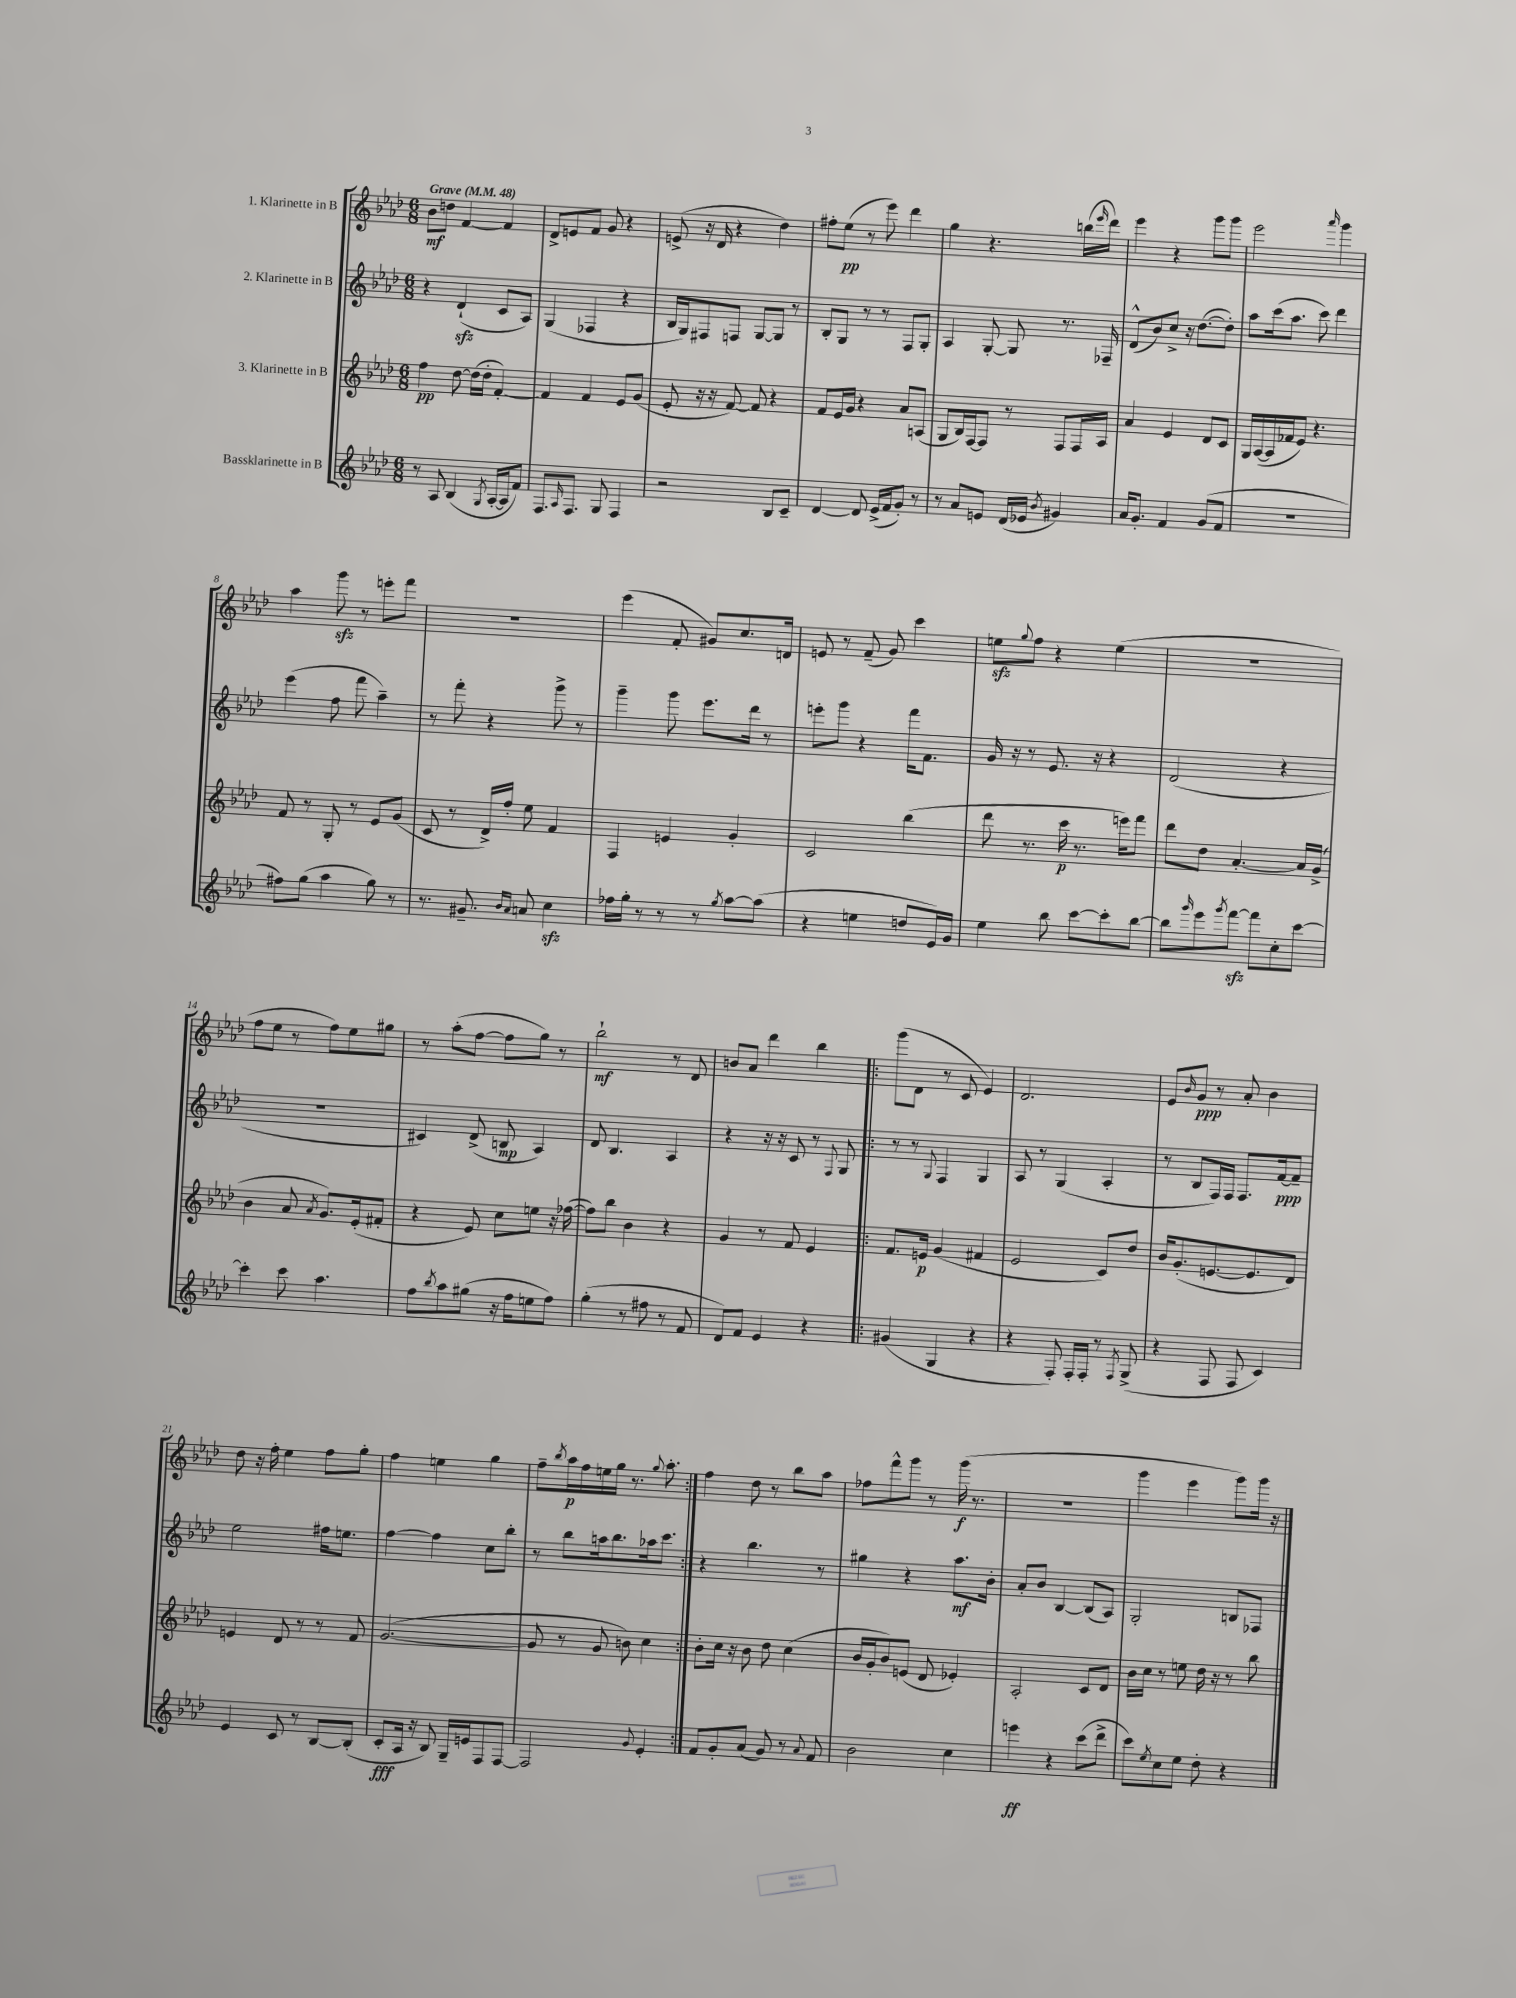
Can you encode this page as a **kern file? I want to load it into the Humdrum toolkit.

**kern	**kern	**kern	**kern
*staff4	*staff3	*staff2	*staff1
*clefG2	*clefG2	*clefG2	*clefG2
*k[b-e-a-d-]	*k[b-e-a-d-]	*k[b-e-a-d-]	*k[b-e-a-d-]
*M6/8	*M6/8	*M6/8	*M6/8
*MM48	*MM48	*MM48	*MM48
8r	4ff\	4r	8b-\L
8A-/	.	.	8dd\J
(4B-/	[8dd-\	(4d-`/	[4f/
.	(16dd-\]LL	.	.
.	16dd-'\JJ	.	.
8qG/	.	.	.
[16A-'/LL	[4f'/)	8c/L	4f/]
16A-/]J	.	.	.
8f/J)	.	8A-/J)	.
=	=	=	=
8.F/L	4f/]	(4G/	8d-^/L
.	.	.	8e/
16qqA-/	.	.	.
8.F/J	.	.	.
.	4f/	4F-/	8f/J
8G/	.	.	8g/
4F/	8e-/L	4r	4r
.	(8g/J	.	.
=	=	=	=
2r	8e-'/	16B-/LL	(8e^/
.	.	16G/J)	.
.	16r	8F#/	16r
.	16r	.	16d-/
.	[8f/)	8F/J	4r
.	8f/]	[8G/L	.
8B-/L	4r	8G/]J	4dd-\)
8c~/J	.	8r	.
=	=	=	=
[4d-/	8f/L	8B-'/L	8ff#'\L
.	16e-/L	8G/J	(8ee-\J
.	16g/JJ	.	.
8d-/]	4r	8r	8r
(16e-^/LL	.	8r	8eee-\)
16f/J	.	.	.
8g'/J)	8a-/L	8F/L	4ddd-\
8r	(8A/J	8G'/J	.
=	=	=	=
8r	8G/L	4A-/	4gg\
8a-/L	16B-/L)	.	.
.	[16F/J	.	.
8e/J	8F/]J	[8G'/	4.r
(16d-/LL	8r	8G/]	.
16e-/JJ	.	.	.
8qb-/	.	.	.
4g#/)	8F/L	8.r	.
.	16F/L	.	(16bb\LL
.	.	.	16qqeee-/
.	16A-/JJ	16F-~/	16ddd-\JJ)
=	=	=	=
16a-/LK	4a-/	(8d-^^/L	4eee-\
8.g'/J	.	.	.
.	.	8b-/)	.
4f/	4e-/	8cc^/J	4r
.	.	16r	.
.	.	([8.dd-\L	.
(8g/L	8d-/L	.	8ggg\L
8f/J	8c/J	8dd-'\]J)	8ggg\J
=	=	=	=
2.r	16G/LL	8aa-\L	2eee-\
.	([16A-/	.	.
.	16A-/]	(16ccc\k	.
.	16f-/J	8.aa-\J	.
.	8e-/J)	.	.
.	4.r	8ccc\)	.
.	.	.	16qqaaa-/
.	.	4ddd-\	4ggg\
=	=	=	=
8ff#\L)	8f/	(4eee-\	4aa-\
(8gg\J	8r	.	.
4aa-\	8G'/	8ff\	8ggg\
.	8r	8fff\	8r
8gg\)	8e-/L	4aa-~\)	8eee'\L
8r	(8g/J	.	8fff\J
=	=	=	=
8.r	8c/	8r	2.r
.	8r	8fff'\	.
8.g#~/	.	.	.
.	16d-^/LL)	4r	.
.	16ff'/JJ	.	.
16qqb-/LL	.	.	.
16qqa-/JJ	.	.	.
8a/	8ee-\	.	.
4cc\	4f/	8ggg^\	.
.	.	8r	.
=	=	=	=
16ff-\LL	4F/	4ggg~\	(4eee-\
16gg'\JJ	.	.	.
8r	.	.	.
8r	4e/	8ggg\	8f'/
8r	.	8.eee-\L	8g#/L)
8qgg/	.	.	.
[8aa-\L	4g'/	.	8.cc/
.	.	16ddd-\Jk	.
(8aa-\]J	.	8r	.
.	.	.	16d/Jk
=	=	=	=
4r	2c/	8eee'\L	8e/
.	.	8ggg\J	8r
4ee\	.	4r	(8f~/
.	.	.	8g/)
8dd/L	(4bb-\	16fff\LK	4ccc\
.	.	8.f\J	.
16e-/L)	.	.	.
16g/JJ	.	.	.
=	=	=	=
4ee-\	8ddd-\	16g/	8ee\L
.	.	16r	.
.	.	.	8qqgg/
.	8.r	8r	8ff\J
8bb-\	.	8.e-/	4r
.	16ccc\	.	.
[8ccc\L	8.r	.	.
.	.	16r	.
8ccc'\]	.	4r	(4ee\
.	16eee\LK)	.	.
[8bb-\J	8fff\J	.	.
=	=	=	=
8bb-\]L	8ddd-\L	(2d-/	2.r
16qqggg/	.	.	.
8eee-\	8dd-\J	.	.
8qggg/	.	.	.
[8fff\J	[4.a-'/	.	.
8fff\]L	.	.	.
8cc'\	.	4r	.
[8ccc\J	16a-/]LL	.	.
.	(16g^/JJ	.	.
=	=	=	=
4ccc'\]	4b-\	2.r	8ff\L
.	.	.	8ee-\J
8ccc\	8a-/	.	8r
.	8qa-/	.	.
4.aa-\	8.g/L)	.	8ff\L)
.	.	.	8ee-\
.	(16e-'/k	.	.
.	8f#'/J	.	8gg#\J
=	=	=	=
8ff\L	4r	4c#/)	8r
8qbb-/	.	.	.
8aa-\	.	.	(8aa-'\L
(8gg#\J	8e-/)	(8d-^/	[8ff\J
16r	8cc\L	8B/	8ff\]L
16ff\LK	.	.	.
8ee\	8ee\J	4A-/)	8gg\J)
8ff\J)	16r	.	8r
.	([16ff-\	.	.
=	=	=	=
(4gg'\	8ff-\]L)	8d-/	2bb-`\
.	8bb-\J	4.B-/	.
8r	4b-\	.	.
8ff#\	.	.	.
8r	4r	4A-/	8r
8f/	.	.	8d-/
=	=	=	=
8d-/L)	4g/	4r	8b/L
8f/J	.	.	8a-/J
4e-/	8r	16r	4ddd-\
.	.	16r	.
.	8f/	8c/	.
4r	4e-/	8r	4bb-\
.	.	8qqF/	.
.	.	8G/	.
=!|:	=!|:	=!|:	=!|:
(4g#/	8.f/L	8r	(8ggg\L
.	.	8r	8d-\J
.	16e/Jk	.	.
.	.	8qqG/	.
4G/	(4g/	4F/	8r
.	.	.	8c/
4r	4f#/	4G/	4e-/)
=	=	=	=
4r	2e-/	8A-/	2.d-/
.	.	8r	.
8F'/)	.	(4G/	.
16F'/LL	.	.	.
16F'/JJ	.	.	.
8r	8c/L)	4A-'/	.
8qF/	.	.	.
(8G^/	8dd-/J	.	.
=	=	=	=
4r	16b-/LK	8r	8e-/L
.	(8.g'/	.	.
.	.	.	16qqb-/
.	.	8B-/L	8g/J
8F/	[8.e/	16F/L)	8r
.	.	16F/JJ	.
8F/	.	8.F/L	8a-'/
.	8.e/]	.	.
4c/)	.	.	4b-\
.	.	[16f/k	.
.	8d-/J)	8f~/]J	.
=	=	=	=
4e-/	4e/	2ee-\	8dd-\
.	.	.	16r
.	.	.	16ff'\
8c/	8d-/	.	4ee-\
8r	8r	.	.
[8B-/L	8r	16ff#\LK	8ff\L
.	.	8.ee\J	.
(8B-'/]J	8f/	.	8gg'\J
=	=	=	=
8c'/L	([2.g/	[4ff\	4ff\
16A-/Jk	.	.	.
16r	.	.	.
8B-/)	.	4ff\]	4ee\
16G~/LL	.	.	.
16e/J	.	.	.
8F/	.	8cc\L	4gg\
[8F/J	.	8bb-'\J	.
=	=	=	=
2F/]	8g/]	8r	8ff~\L
.	.	.	8qbb-/
.	8r	8bb-\L	16aa-\L
.	.	.	16ff\
.	8g/	16aa\k	16ee\
.	.	8.bb-\	16gg\JJ
.	8b\)	.	8.r
8qqg/	.	.	.
4e-'/	4cc\	16aa-\k	.
.	.	.	8qqgg/
.	.	8.ccc\J	8.aa-'\
=:|!	=:|!	=:|!	=:|!
8f/L	8b-'\L	4r	4ff\
8g'/	16cc\Jk	.	.
.	16r	.	.
(8a-/J	8b-\	4.bb-\	8dd-\
8g/)	8dd-\	.	8r
8r	(4cc\	.	8bb-\L
8qqa-/	.	.	.
8f/	.	8r	8aa-\J
=	=	=	=
2b-\	16b-/LL	4gg#\	8ff-\L
.	16g'/J	.	.
.	8b-/)	.	8fff^^\
.	(8e/J	4r	8ggg\J
.	8d-/	.	8r
4cc\	4e-'/)	8.aa-\L	(16ggg\
.	.	.	8.r
.	.	16b-'\Jk	.
=	=	=	=
4eee\	2A-'/	8a-'/L	2.r
.	.	8b-/J	.
4r	.	[4B-/	.
(8ccc\L	8c/L	(8B-/]L	.
8ddd-^\J	8d-/J	8A-/J)	.
=	=	=	=
8ccc\L)	16b-\LL	2G'/	4ggg\
.	16cc\JJ	.	.
8qee-/	.	.	.
8cc\	8r	.	.
8ee-\J	8ee\	.	4eee-\
8dd-'\	16dd-\	.	.
.	16r	.	.
4r	8r	8B/L	8ggg\L)
.	8bb-\	8F-/J	16ggg\Jk
.	.	.	16r
==	==	==	==
*-	*-	*-	*-
